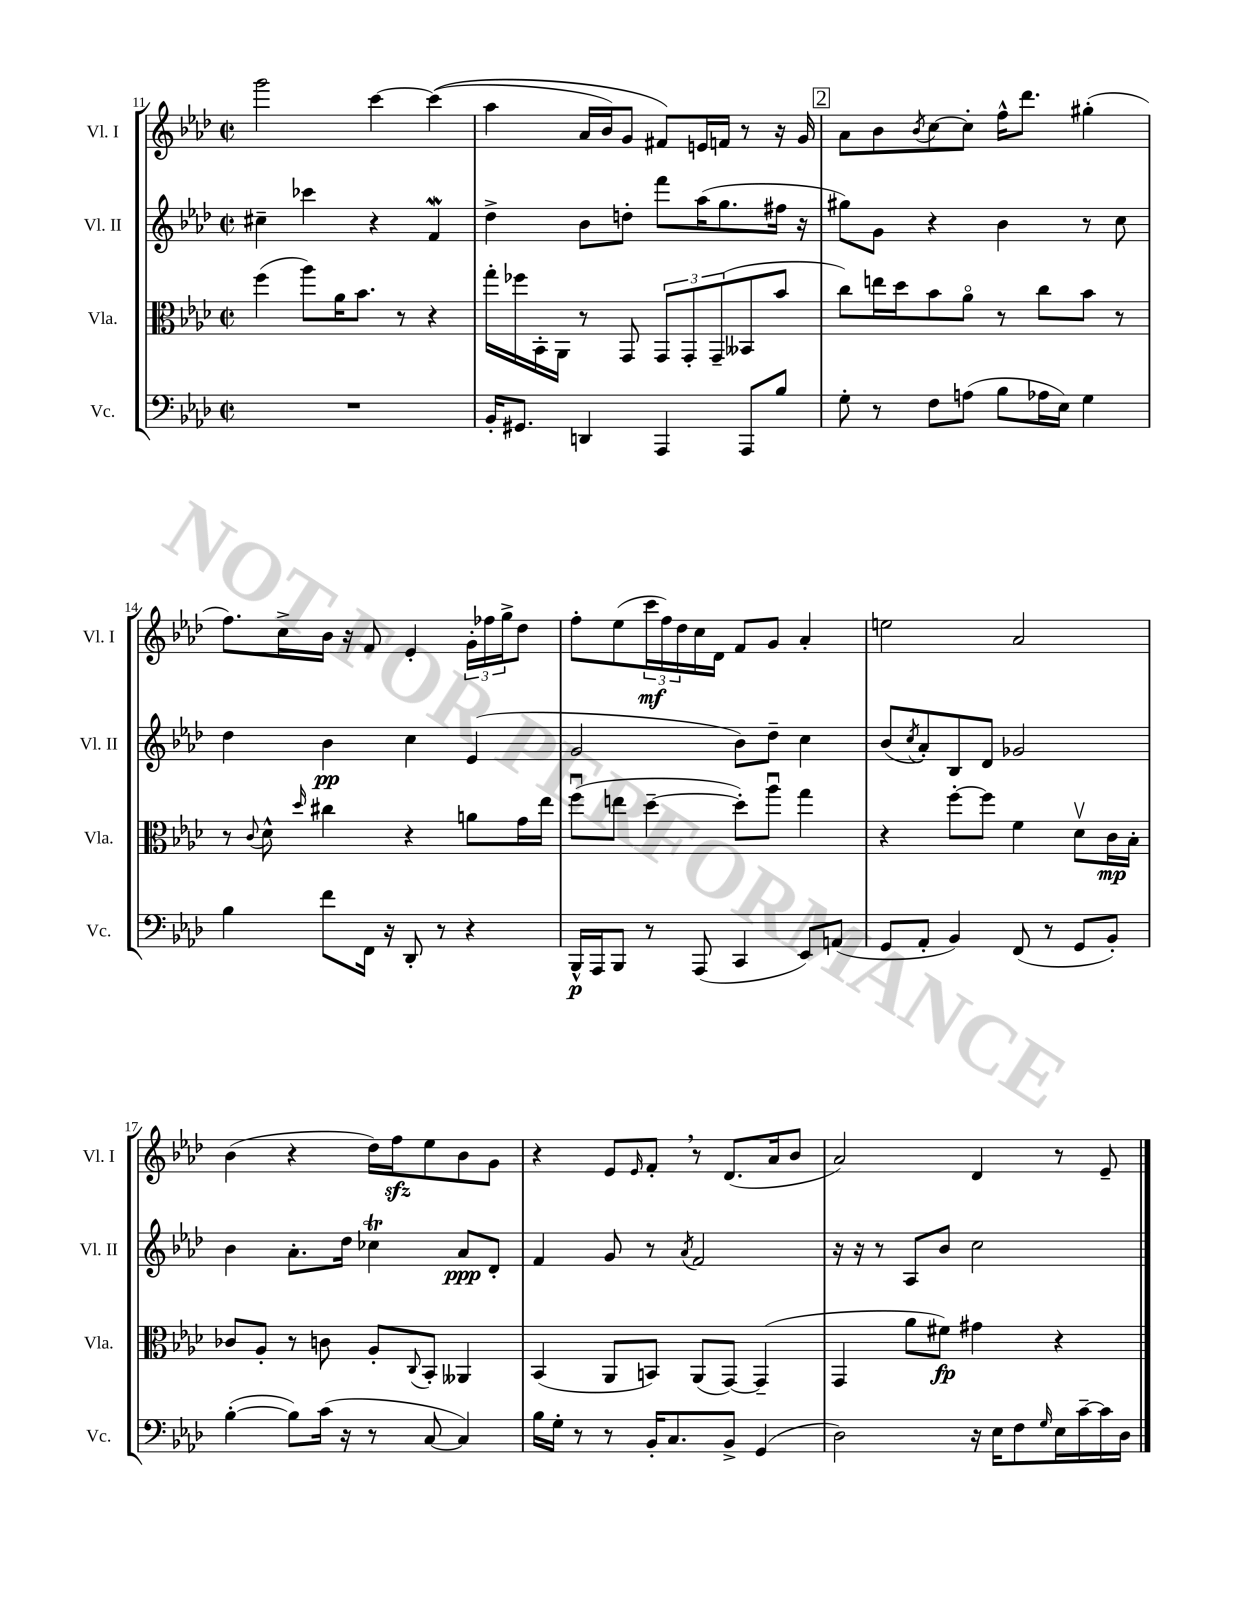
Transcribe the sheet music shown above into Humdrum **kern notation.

**kern	**kern	**kern	**kern
*staff4	*staff3	*staff2	*staff1
*clefF4	*clefC3	*clefG2	*clefG2
*k[b-e-a-d-]	*k[b-e-a-d-]	*k[b-e-a-d-]	*k[b-e-a-d-]
*M2/2	*M2/2	*M2/2	*M2/2
*met(c|)	*met(c|)	*met(c|)	*met(c|)
1r	(4ff\	4cc#~\	2ggg\
.	8aa-\L)	4ccc-\	.
.	16a-\K	.	.
.	8.b-\J	.	.
.	.	4r	[4ccc\
.	8r	.	.
.	4r	4f/	&((4ccc\]
=	=	=	=
16BB-'/LK	16gg'\LL	4dd-^\	4aa-\
8.GG#/J	16ff-\	.	.
.	16BB-'\	.	.
.	16AA-\JJ	.	.
4DD/	8r	8b-\L	16a-/LL
.	.	.	16b-/J)
.	8GG/	8dd'\J	8g/J
4AAA-/	12GG/L	8fff\L	8f#/L&)
.	12GG'/	.	.
.	.	(16aa-\K	16e/L
.	(12GG~/	.	.
.	.	8.gg\	16f/JJ
8AAA-/L	8BB--/	.	8r
8B-/J	8b-/J	16ff#\Jk	16r
.	.	16r	16g/
=	=	=	=
8G'\	8cc\L)	8gg#\L)	8a-\L
8r	16ee\L	8g\J	8b-\
.	16dd-\J	.	.
.	.	.	8qb-/
8F\L	8b-\	4r	[8cc\
(8A\J	8a-o\J	.	8cc'\]J
8B-\L	8r	4b-\	16ff^^\LK
.	.	.	8.ddd-\J
16A-\L	8cc\L	.	.
16E-\JJ)	.	.	.
4G\	8b-\J	8r	(4gg#'\
.	8r	8cc\	.
=	=	=	=
4B-\	8r	4dd-\	8.ff\L)
.	8qqc/	.	.
.	8d-^^\	.	.
.	.	.	16cc^\L
.	16qqdd-/	.	.
8f\L	4cc#\	4b-\	16b-\JJ
.	.	.	16r
16FF\Jk	.	.	8f/
16r	.	.	.
8DD-'/	4r	4cc\	4e-'/
8r	.	.	.
4r	8a\L	(4e-/	24g'\LL
.	.	.	24ff-\
.	.	.	24gg^\J
.	16g\L	.	8dd-\J
.	16ee-\JJ	.	.
=	=	=	=
16BBB-^^/LL	(8ffu\L	2g/	8ff'\L
16AAA-/J	.	.	.
8BBB-/J	8ee\J	.	(8ee-\
8r	[4dd-~\	.	24ccc\L
.	.	.	24ff\)
.	.	.	24dd-\
(8AAA-/	.	.	16cc\
.	.	.	16d-\JJ
4CC/	8dd-'\]L)	8b-\L)	8f/L
.	8aa-u\J	8dd-~\J	8g/J
8EE-/L)	4gg\	4cc\	4a-'/
(8AA/J	.	.	.
=	=	=	=
8GG/L	4r	(8b-/L	2ee\
.	.	8qcc/	.
8AA-'/J	.	8a-'/)	.
4BB-/)	[8ff'\L	8B-/	.
.	8ff\]J	8d-/J	.
(8FF/	4f\	2g-/	2a-/
8r	.	.	.
8GG/L	8d-v\L	.	.
8BB-'/J)	16c\L	.	.
.	16B-'\JJ	.	.
=	=	=	=
([4B-'\	8c-/L	4b-\	(4b-\
.	8A-'/J	.	.
8B-\]L)	8r	8.a-'\L	4r
(16c\Jk	8c\	.	.
16r	.	16dd-\Jk	.
8r	8A-'/L	4cc-\	16dd-\LL)
.	.	.	16ff\J
.	8qqC/	.	.
[8C/	8BB-'/J	.	8ee-\
4C/])	4AA--/	8a-/L	8b-\
.	.	8d-'/J	8g\J
=	=	=	=
16B-\LL	(4BB-/	4f/	4r
16G'\JJ	.	.	.
8r	.	.	.
8r	8AA-/L	8g/	8e-/L
.	.	.	16qqe-/
16BB-'/LK	8BB/J)	8r	8f'/J
8.C/	.	.	.
.	.	8qa-/	.
.	(8AA-/L	2f/	8r
8BB-^/J	[8GG/J)	.	(8.d-/L
(4GG/	(4GG~/]	.	.
.	.	.	16a-/k
.	.	.	8b-/J
=	=	=	=
2D-\)	4GG/	16r	2a-/)
.	.	16r	.
.	.	8r	.
.	8a-\L	8A-/L	.
.	8f#\J)	8b-/J	.
16r	4g#\	2cc\	4d-/
16E-\LK	.	.	.
8F\	.	.	.
16qqG/	.	.	.
16E-\L	4r	.	8r
[16c~\	.	.	.
16c\]	.	.	8e-~/
16D-\JJ	.	.	.
==	==	==	==
*-	*-	*-	*-
